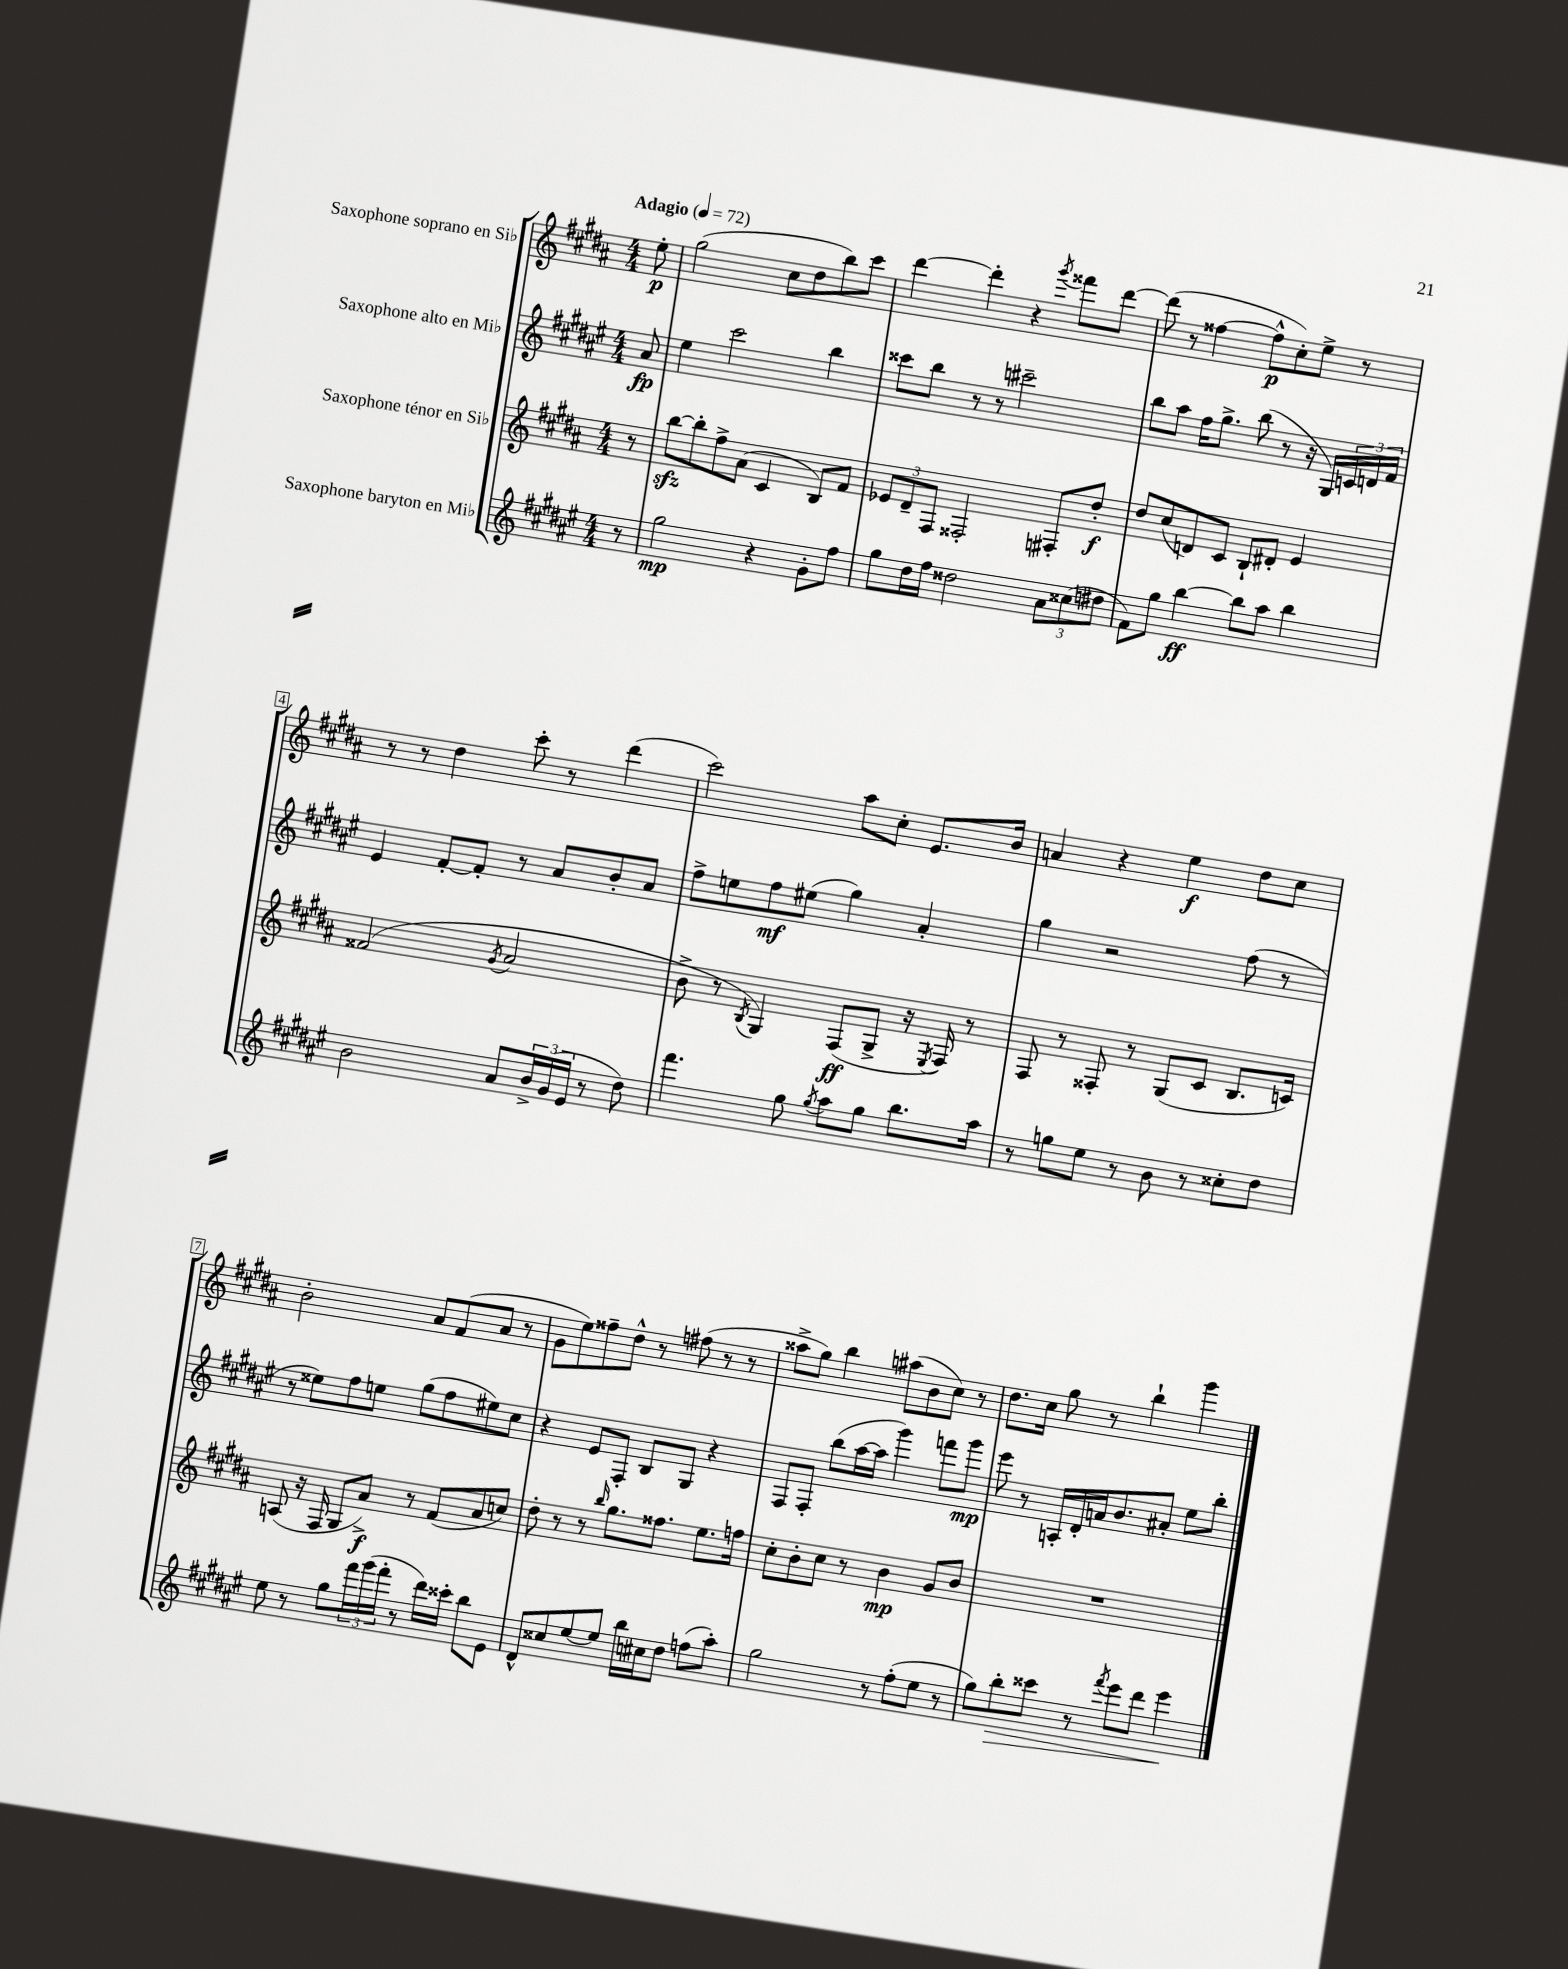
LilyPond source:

<<
\new StaffGroup <<
\new Staff = "s0" \with { instrumentName = "Saxophone soprano en Sib" } {
    \clef treble \key b \major \numericTimeSignature \time 4/4 \partial 8 \tempo "Adagio" 4 = 72
    e''8-.\p |
    gis''2( cis''8 dis''8 b''8) cis'''8 |
    dis'''4~ dis'''4-. r4 \acciaccatura { gis'''8 } fisis'''8 dis'''8~ |
    dis'''8( r8 fisis''4~ fisis''8-^\p cis''8-.) e''8-> r8 |
    r8 r8 dis''4 cis'''8-. r8 dis'''4( |
    cis'''2) ais''8 cis''8-. e'8. b'16 |
    a'4 r4 e''4\f dis''8 cis''8 |
    b'2-. ais'8 fis'8( ais'8 r8 |
    gis'8 e''8) fisis''8-- dis''8-^ r8 fis''8( r8 r8 |
    aisis''8-> gis''8) b''4 ais''8( b'8 cis''8) r8 |
    dis''8. cis''16 gis''8 r8 b''4-! gis'''4 \bar "|." |
}
\new Staff = "s1" \with { instrumentName = "Saxophone alto en Mib" } {
    \clef treble \key fis \major \numericTimeSignature \time 4/4 \partial 8
    ais'8\fp |
    eis''4 cis'''2 b''4 |
    cisis'''8 b''8 r8 r8 cis'''2-- |
    b''8 ais''8 fis''16 gis''8.-> b''8( r8 r16 gis16) \tuplet 3/2 { c'16 d'16 fis'16 } |
    eis'4 fis'8~-. fis'8-. r8 ais'8 b'8-. ais'8 |
    fis''8-> e''8 fis''8\mf eis''8( gis''4) ais'4-. |
    gis''4 r2 fis''8( r8 |
    r8 eisis''8) fis''8 e''8 gis''8( fis''8 eis''8) cis''8 |
    r4 eis'8 fis8-. b8 gis8 r4 |
    fis8 fis8-. b''8( ais''16~ ais''16 gis'''4) f'''8 gis'''8\mp |
    eis'''8 r8 a16-. dis'16-. a'16 b'8. ais'8-. eis''8 b''8-. \bar "|." |
}
\new Staff = "s2" \with { instrumentName = "Saxophone ténor en Sib" } {
    \clef treble \key b \major \numericTimeSignature \time 4/4 \partial 8
    r8 |
    b''8~\sfz b''8-. fis''8-> ais'8( cis'4 b8) fis'8 |
    \tuplet 3/2 { ees'8 dis'8-- fis8 } fisis2-. fis8-. dis''8-.\f |
    dis''8 cis''8( d'8) cis'8 b8-! dis'8-. e'4 |
    fisis'2( \acciaccatura { gis'8 } ais'2 |
    b'8-> r8 \acciaccatura { b8 } gis4) fis8\ff( gis8-> r16 \acciaccatura { e8 } fis16) r8 |
    fis8 r8 fisis8-. r8 gis8( cis'8 b8. c'16) |
    a8( r16 fis16 gis8 ais'8->\f) r8 fis'8( ais'8 c''8) |
    dis''8-. r8 r8 \grace { b''16 } gis''8. fisis''8. e''8. f''16 |
    cis''8-. b'8-. cis''8 r8 b'4\mp gis'8 b'8 |
    R1 \bar "|." |
}
\new Staff = "s3" \with { instrumentName = "Saxophone baryton en Mib" } {
    \clef treble \key fis \major \numericTimeSignature \time 4/4 \partial 8
    r8 |
    gis''2\mp r4 gis'8-. fis''8 |
    gis''8 dis''16 fis''16 disis''2 \tuplet 3/2 { ais'8 cisis''8( dis''8 } |
    fis'8) gis''8 b''4~\ff b''8 ais''8 b''4 |
    b'2 ais'8 \tuplet 3/2 { b'16-> gis'16( eis'16 } r8 dis''8) |
    fis'''4. gis''8 \acciaccatura { gis''8 } ais''8 gis''8 b''8. ais''16 |
    r8 g''8 eis''8 r8 b'8 r8 cisis''8-. dis''8 |
    eis''8 r8 gis''8 \tuplet 3/2 { fis'''16 gis'''16( fis'''16-. } r8 dis'''16) cisis'''16-. b''8 eis'8 |
    dis'8-^ cisis''8 eis''8~ eis''8 b''16 cis''16 dis''8 f''8( ais''8-.) |
    gis''2 r8 fis''8-.( eis''8 r8 |
    gis''8) b''8-.\> cisis'''8 r8 \acciaccatura { fis'''8 } eis'''8 dis'''8 eis'''4\! \bar "|." |
}
>>
>>
\layout { \context { \Score \override BarNumber.stencil = #(make-stencil-boxer 0.1 0.3 ly:text-interface::print) } }
